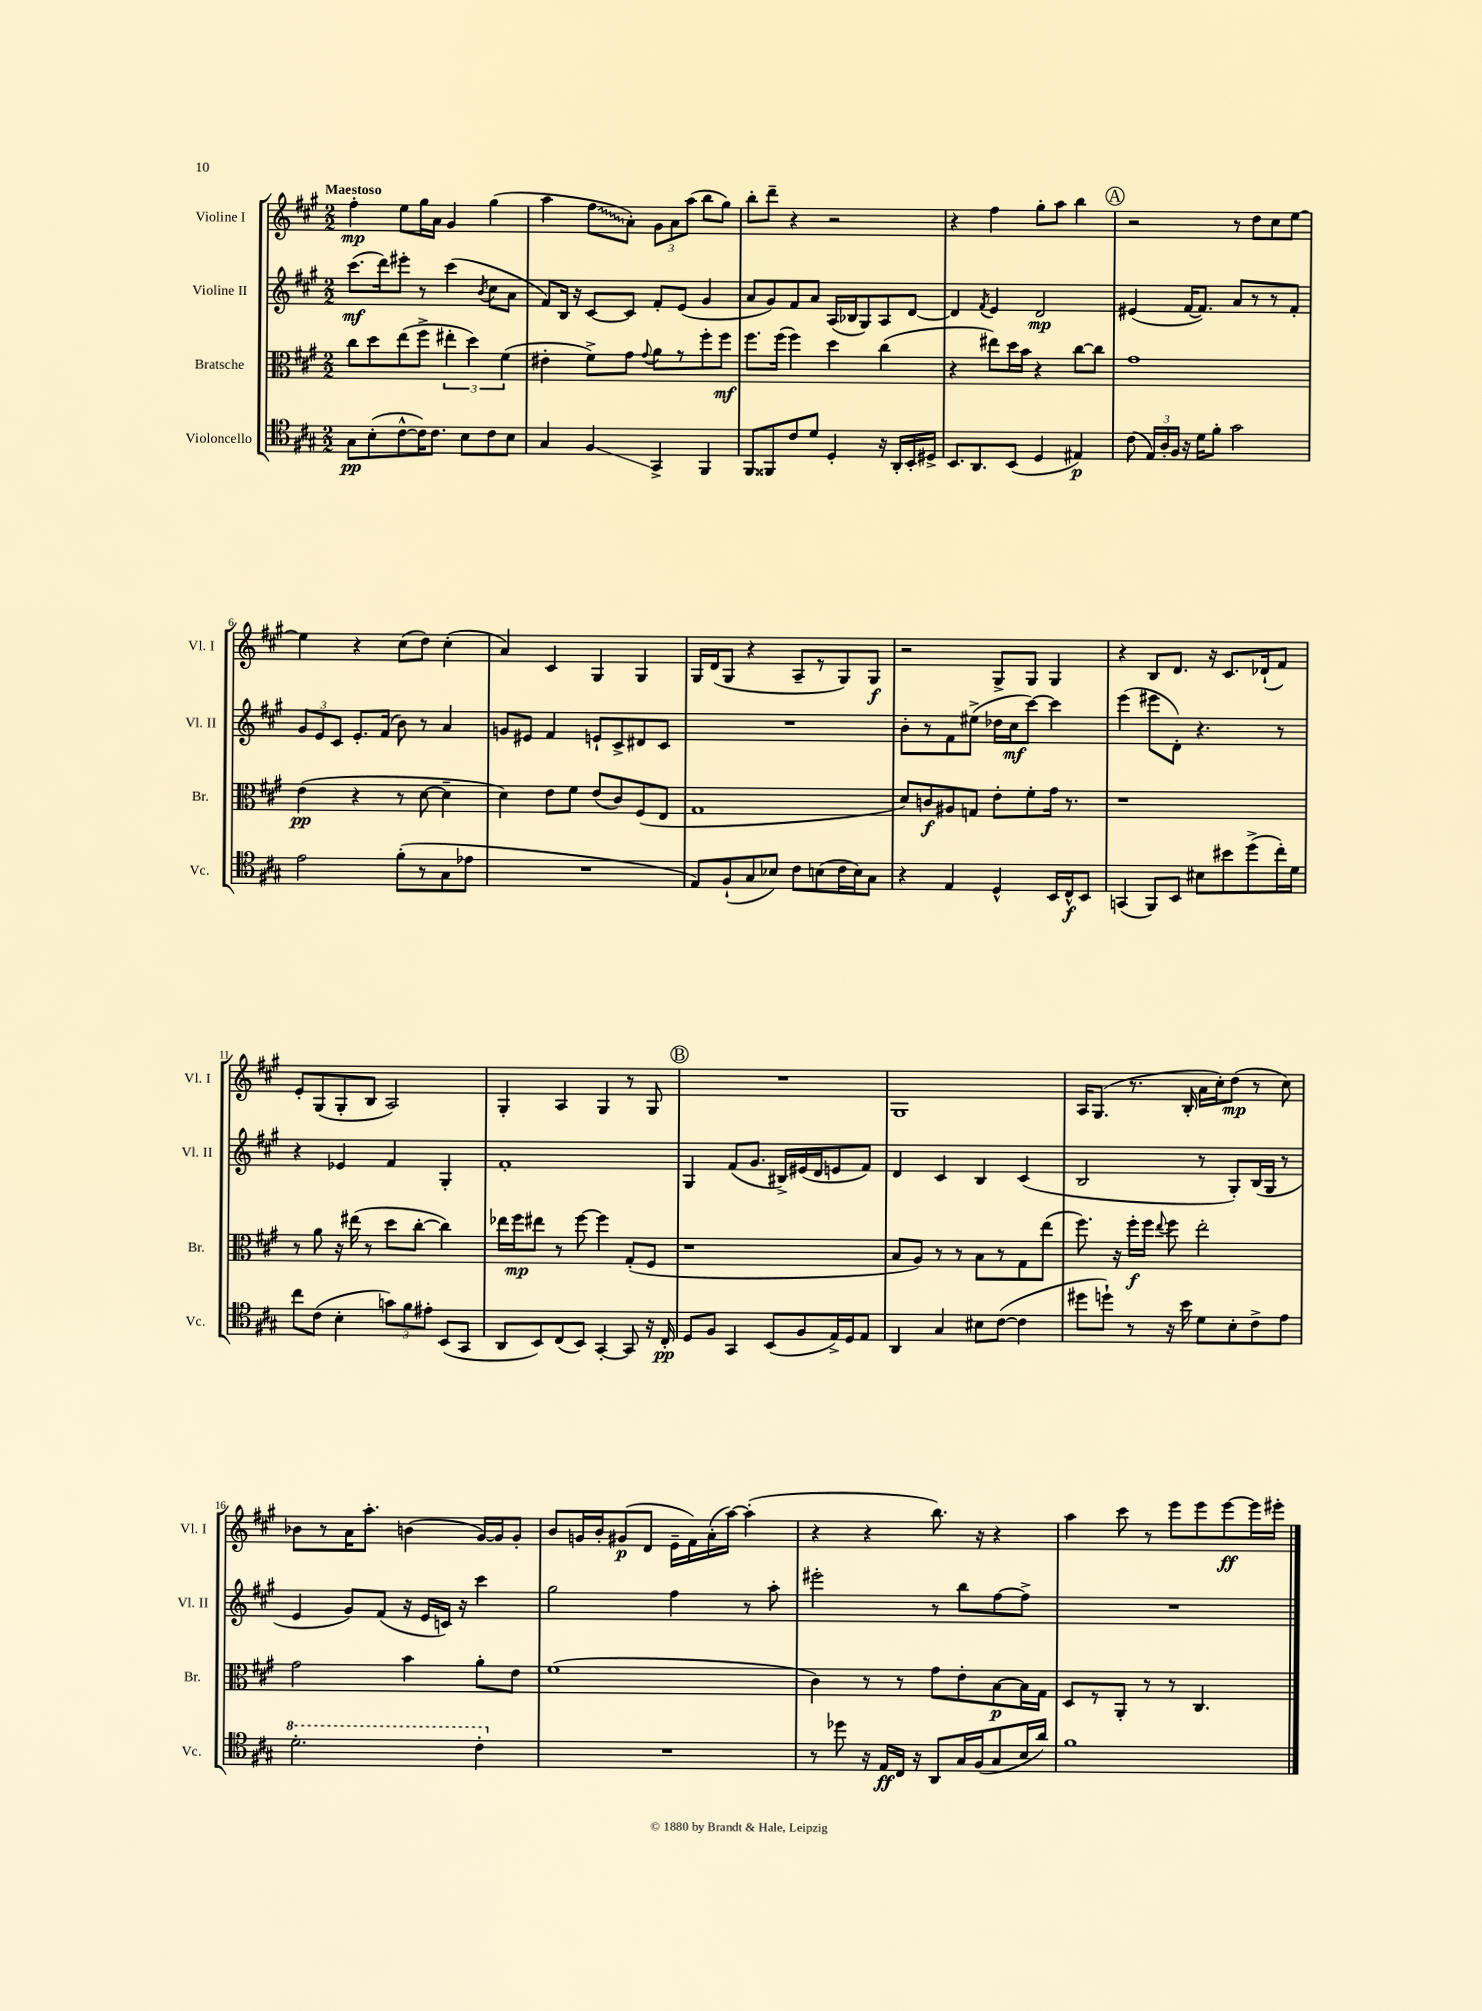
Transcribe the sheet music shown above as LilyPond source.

<<
\new StaffGroup <<
\new Staff = "s0" \with { instrumentName = "Violine I" shortInstrumentName = "Vl. I" } {
    \clef treble \key a \major \numericTimeSignature \time 2/2 \tempo "Maestoso"
    \autoBeamOff fis''4-.\mp e''8[ gis''16 a'16] gis'4 gis''4( |
    a''4 \once \override Glissando.style = #'zigzag fis''8[\glissando a'8]-.) \tuplet 3/2 { gis'8[ a'8 a''8]( } b''8[ gis''8]) |
    b''8[-. d'''8]-- r4 r2 |
    r4 fis''4 gis''8[-. a''8] b''4 |
    \mark \markup { \circle "A" } r2 r8 d''8[ cis''8 e''8]~ |
    e''4 r4 cis''8[( d''8]) cis''4-.( |
    a'4) cis'4 gis4 gis4 |
    gis16[ d'16( gis8] r4 a8[-- r8 gis8) gis8]\f |
    r2 gis8[-> gis8] gis4 |
    r4 b8[ d'8.] r16 cis'8.[ des'16-!( fis'8]) |
    e'8[-. gis8( gis8-. b8] a2) |
    gis4-. a4 gis4 r8 gis8 |
    \mark \markup { \circle "B" } R1 |
    gis1 |
    a16[ gis8.]( r8. b16-. a'16[ cis''16-.) d''8]\mp( r8 cis''8) |
    bes'8[ r8 a'16 a''8.]-. b'4( gis'16[~) gis'16 gis'8]-. |
    b'8[ g'16 b'16-. gis'8\p( d'8] e'16[-- fis'16) a'16-.( a''16]~) a''4-.( |
    r4 r4 b''8.) r16 r4 |
    a''4 cis'''8 r8 e'''8[ e'''8 e'''8~\ff e'''16 eis'''16]-. \bar "|." |
}
\new Staff = "s1" \with { instrumentName = "Violine II" shortInstrumentName = "Vl. II" } {
    \clef treble \key a \major \numericTimeSignature \time 2/2
    \autoBeamOff cis'''8.[\mf( d'''16) eis'''8]-. r8 cis'''4( \acciaccatura { b'8 } cis''8[ a'8] |
    fis'8[) b16] r16 cis'8[~ cis'8] fis'8[-. e'8]( gis'4 |
    a'8[ gis'8) fis'8 a'8] a16[( bes16 gis8) a8 d'8]~ |
    d'4 \acciaccatura { fis'8 } e'4 d'2\mp |
    \mark \markup { \circle "A" } eis'4( fis'16[~ fis'8.]) a'8[ r8 r8 fis'8]-. |
    \tuplet 3/2 { gis'8[ e'8 cis'8] } e'8.[-. fis'16]( b'8) r8 a'4 |
    g'8[ eis'8] fis'4 e'8[-! cis'8-> dis'8 cis'8] |
    R1 |
    b'8[-. r8 fis'8 eis''8]->( des''16[ cis''16\mf cis'''8]~) cis'''4 |
    e'''4( eis'''8[ d'8]-.) r4. r8 |
    r4 ees'4 fis'4 gis4-. |
    fis'1-. |
    \mark \markup { \circle "B" } gis4 fis'8[( gis'8.] bis16[->) eis'16( d'16 e'8 fis'8]) |
    d'4 cis'4 b4 cis'4( |
    b2 r8 gis8[-.) b16( gis16] r8 |
    e'4 gis'8[) fis'8]( r16 e'16[ c'16]) r16 cis'''4 |
    gis''2 fis''4 r8 a''8-. |
    eis'''2-. r8 b''8[ fis''8~ fis''8]-> |
    R1 \bar "|." |
}
\new Staff = "s2" \with { instrumentName = "Bratsche" shortInstrumentName = "Br." } {
    \clef alto \key a \major \numericTimeSignature \time 2/2
    \autoBeamOff cis''8[ d''8 e''8( fis''8]-> \tuplet 3/2 { eis''4-. d''4) fis'4( } |
    eis'4-. fis'8[->) gis'8] \appoggiatura { gis'8 } a'8[ r8 fis''8-. fis''8]\mf |
    fis''8.[ fis''16]( fis''4) d''4 cis''4( |
    r4 eis''8[) d''16 b'16] r4 cis''8[~ cis''8] |
    \mark \markup { \circle "A" } gis'1 |
    e'4\pp( r4 r8 d'8~ d'4-- |
    d'4) e'8[ fis'8] e'8[( cis'8) fis8( e8] |
    gis1 |
    d'8[) c'8\f ais8 g8] e'8[-. fis'8-. gis'16] r8. |
    r1 |
    r8 a'8 r16 eis''16( r8 d''8[ cis''8]~-. cis''4) |
    ees''16[ fis''16\mp eis''8] r8 fis''8~ fis''4 gis8[-.( fis8] |
    \mark \markup { \circle "B" } r1 |
    b8[ a8]) r8 r8 b8[ r8 gis8 e''8]( |
    fis''8.) r16 fis''16[-.\f fis''16] \appoggiatura { e''8 } fis''8 e''2-. |
    gis'2 b'4 a'8[-. e'8] |
    fis'1( |
    cis'4) r8 r8 gis'8[ e'8-. b8~\p b16 gis16] |
    d8[ r8 a,8]-. r8 r8 cis4. \bar "|." |
}
\new Staff = "s3" \with { instrumentName = "Violoncello" shortInstrumentName = "Vc." } {
    \clef tenor \key a \major \numericTimeSignature \time 2/2
    \autoBeamOff gis8[\pp b8-.( cis'8~-^ cis'16) cis'8.] b8[ cis'8 b8] |
    gis4 fis4\glissando gis,4-> fis,4 |
    fis,8[ fisis,8 cis'8 d'8] d4-. r16 a,16[-. b,16-. dis16]-> |
    b,8.[ a,8. b,8]( d4 eis4\p) |
    \mark \markup { \circle "A" } cis'8( \tuplet 3/2 { e16[) a16-. fis16] } r16 d'16[ fis'8]-. gis'2 |
    e'2 fis'8[-.( r8 gis8 ees'8] |
    R1 |
    e8[) fis8-!( gis8 bes8]) cis'8[ b8( cis'16 b16) gis8] |
    r4 e4 d4-^ b,16[ cis16-^\f b,8] |
    g,4( fis,8[) b,8] bis8[ bis'8 d''8->( cis''16-.) d'16] |
    cis''8[ cis'8]( b4-. \tuplet 3/2 { g'8[) fis'8 eis'8]-. } b,8[( gis,8] |
    a,8[ b,8) cis8( b,8]) gis,4~-. gis,8 r16 cis16-.\pp |
    \mark \markup { \circle "B" } d8[ fis8] gis,4 b,8[( fis8 e16->) d16 e8] |
    a,4 gis4 bis8[ cis'8]~( cis'4 |
    dis''8[ d''8]-!) r8 r16 b'16 d'8[ b8-. cis'8-> e'8] |
    \ottava #1 d''2.-. cis''4-. \ottava #0 |
    R1 |
    r8 des''8 r16 e16[\ff cis16] r16 a,8[ gis16 fis16( gis8 b16 a'16]) |
    fis'1 \bar "|." |
}
>>
>>
